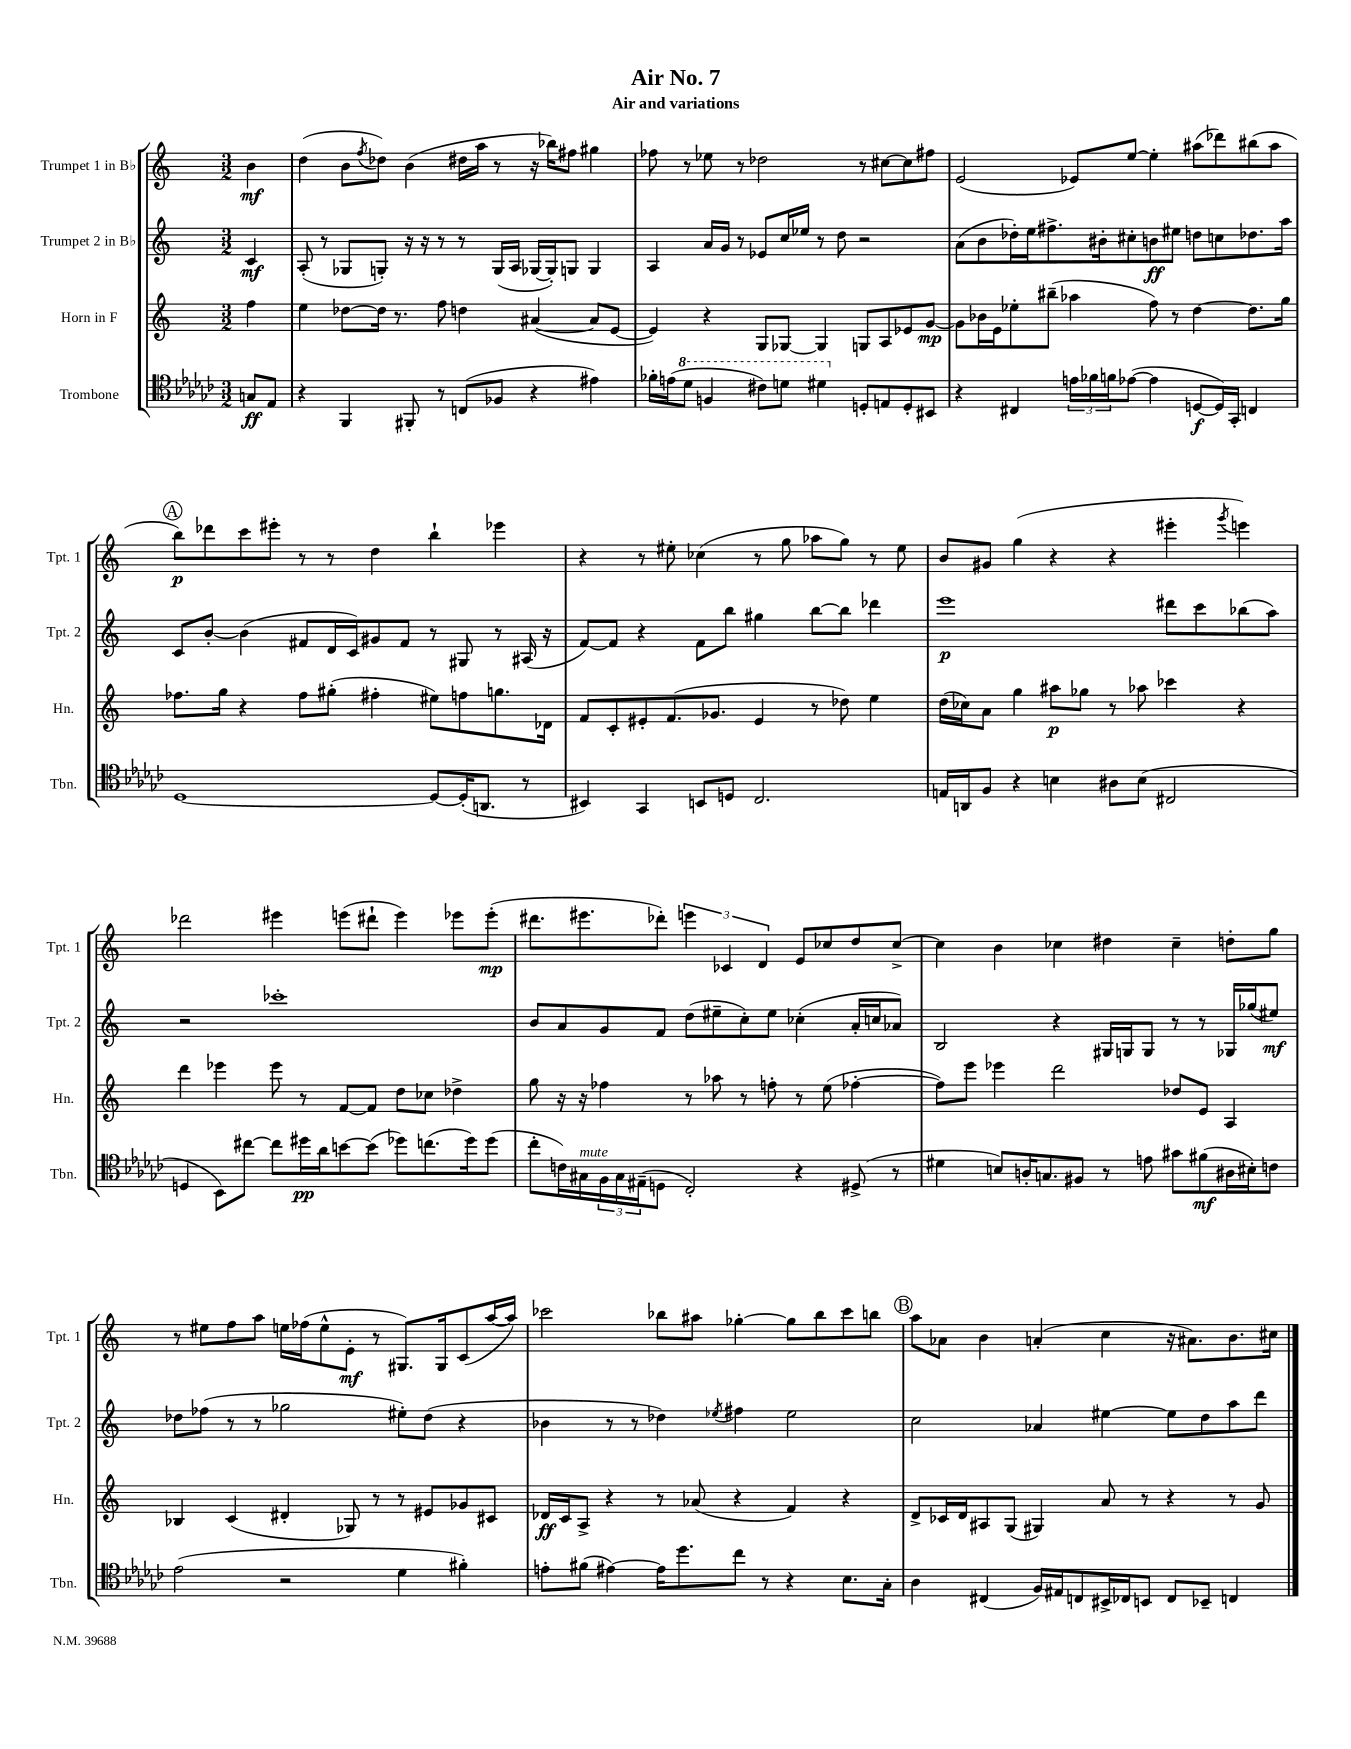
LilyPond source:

\header { title = "Air No. 7" subtitle = "Air and variations" }
<<
\new StaffGroup <<
\new Staff = "s0" \with { instrumentName = "Trumpet 1 in Bb" shortInstrumentName = "Tpt. 1" } {
    \clef treble \key c \major \numericTimeSignature \time 3/2 \partial 4
    b'4\mf |
    d''4( b'8 \acciaccatura { f''8 } des''8) b'4( dis''16 a''16 r8 r16 bes''16) fis''8 gis''4 |
    fes''8 r8 ees''8 r8 des''2 r8 cis''8~ cis''8 fis''8 |
    e'2( ees'8) e''8~ e''4-. ais''8( des'''8) bis''8( ais''8 |
    \mark \markup { \circle "A" } b''8\p) des'''8 c'''8 eis'''8-. r8 r8 d''4 b''4-! ees'''4 |
    r4 r8 eis''8-. ces''4( r8 g''8 aes''8 g''8) r8 eis''8 |
    b'8 gis'8 g''4( r4 r4 eis'''4-. \acciaccatura { g'''8 } e'''4) |
    des'''2 eis'''4 e'''8( dis'''8-! e'''4) ees'''8 ees'''8-.\mp( |
    dis'''8. eis'''8. des'''8-.) \tuplet 3/2 { e'''4 ces'4 d'4 } e'8 ces''8 d''8 ces''8~-> |
    ces''4 b'4 ces''4 dis''4 ces''4-- d''8-. g''8 |
    r8 eis''8 f''8 a''8 e''16 fes''16( e''8-^ e'8-.\mf r8 gis8.) gis16 c'8( a''16~ a''16) |
    ces'''2 bes''8 ais''8 ges''4~-. ges''8 bes''8 ces'''8 b''8 |
    \mark \markup { \circle "B" } a''8 aes'8 b'4 a'4-.( c''4 r16 ais'8.) b'8. cis''16 \bar "|." |
}
\new Staff = "s1" \with { instrumentName = "Trumpet 2 in Bb" shortInstrumentName = "Tpt. 2" } {
    \clef treble \key c \major \numericTimeSignature \time 3/2 \partial 4
    c'4\mf |
    a8-.( r8 ges8 g8-.) r16 r16 r8 r8 g16( a16 ges16~ ges16-.) g8 g4 |
    a4 a'16 g'16 r8 ees'8 c''16 ees''16 r8 d''8 r2 |
    a'8( b'8 des''16-.) e''16 fis''8.-> bis'16-. cis''8-. b'8\ff eis''8 d''8 c''8 des''8. a''16 |
    \mark \markup { \circle "A" } c'8 b'8~-. b'4( fis'8 d'16 c'16) gis'8 fis'8 r8 gis8 r8 ais16( r16 |
    f'8~) f'8 r4 f'8 b''8 gis''4 b''8~ b''8 des'''4 |
    e'''1\p dis'''8 c'''8 bes''8( a''8) |
    r2 ces'''1-. |
    b'8 a'8 g'8 f'8 d''8( eis''8-- c''8-.) eis''8 ces''4-.( a'16-. c''16 aes'8) |
    b2 r4 gis16 g16 g8 r8 r8 ges16 ges''16( eis''8\mf) |
    des''8 fes''8( r8 r8 ges''2 eis''8-.) des''8( r4 |
    bes'4 r8 r8 des''4) \acciaccatura { ees''8 } fis''4 ees''2 |
    \mark \markup { \circle "B" } c''2 aes'4 eis''4~ eis''8 d''8 a''8 d'''8 \bar "|." |
}
\new Staff = "s2" \with { instrumentName = "Horn in F" shortInstrumentName = "Hn." } {
    \clef treble \key c \major \numericTimeSignature \time 3/2 \partial 4
    f''4 |
    e''4 des''8~ des''16 r8. f''8 d''4 ais'4~( ais'8 e'8~ |
    e'4) r4 g8 ges8~ ges4 g8 a8 ees'8 g'8~\mp |
    g'8 bes'16 e'16 ees''8-. bis''8--( aes''4 f''8) r8 d''4~ d''8. g''16 |
    \mark \markup { \circle "A" } fes''8. g''16 r4 fes''8 gis''8-.( fis''4-. eis''8) f''8 g''8. des'16 |
    f'8 c'8-. eis'8-. f'8.( ges'8. eis'4 r8 des''8) e''4 |
    d''16( ces''16) a'8 g''4 ais''8\p ges''8 r8 aes''8 ces'''4 r4 |
    d'''4 ees'''4 ees'''8 r8 f'8~ f'8 d''8 ces''8 des''4-> |
    g''8 r16 r16 fes''4 r8 aes''8 r8 f''8-. r8 e''8( fes''4~-. |
    fes''8) e'''8 ees'''4 d'''2 des''8 e'8 a4 |
    bes4 c'4( dis'4-. ges8) r8 r8 eis'8 ges'8 cis'8 |
    des'16\ff c'16 a8-> r4 r8 aes'8( r4 f'4) r4 |
    \mark \markup { \circle "B" } d'8-> ces'16 d'16 ais8 g8( gis4) a'8 r8 r4 r8 g'8 \bar "|." |
}
\new Staff = "s3" \with { instrumentName = "Trombone" shortInstrumentName = "Tbn." } {
    \clef tenor \key ges \major \numericTimeSignature \time 3/2 \partial 4
    g8\ff ees8 |
    r4 f,4 fis,8-. r8 c8( fes8 r4 eis'4) |
    fes'16-. e'16( \ottava #1 des''8 f'4 cis''8) d''8 dis''4 \ottava #0 d8-. e8 d8-. bis,8 |
    r4 cis4 \tuplet 3/2 { e'16 fes'16 f'16 } ees'8~( ees'4 d8~\f d16) ges,16-. c4 |
    \mark \markup { \circle "A" } des1~ des8~ des16-.( a,8. r8 |
    bis,4) ges,4 b,8 d8 ces2. |
    e16 a,16 f8 r4 b4 ais8 b8( cis2 |
    d4 bes,8) cis''8~ cis''8 dis''16\pp aes'16 b'8~ b'8( des''8) c''8.( des''16) des''8( |
    ces''8-. c'16) gis16^\markup { \italic "mute" } \tuplet 3/2 { f16 gis16 eis16--( } d8 ces2-.) r4 dis8->( r8 |
    dis'4 b8) a16-. g8. fis8 r8 e'8 gis'8 fis'8\mf( ais16 bis16-.) c'8 |
    ees'2( r2 des'4 fis'4-.) |
    e'8-. fis'8( eis'4~) eis'16 des''8. ces''8 r8 r4 bes8. ges16-. |
    \mark \markup { \circle "B" } aes4 cis4( f16) eis16 c8 bis,16-> ces16 b,8 ces8 bes,8-- c4 \bar "|." |
}
>>
>>
\layout { \context { \Score \remove "Bar_number_engraver" } }
